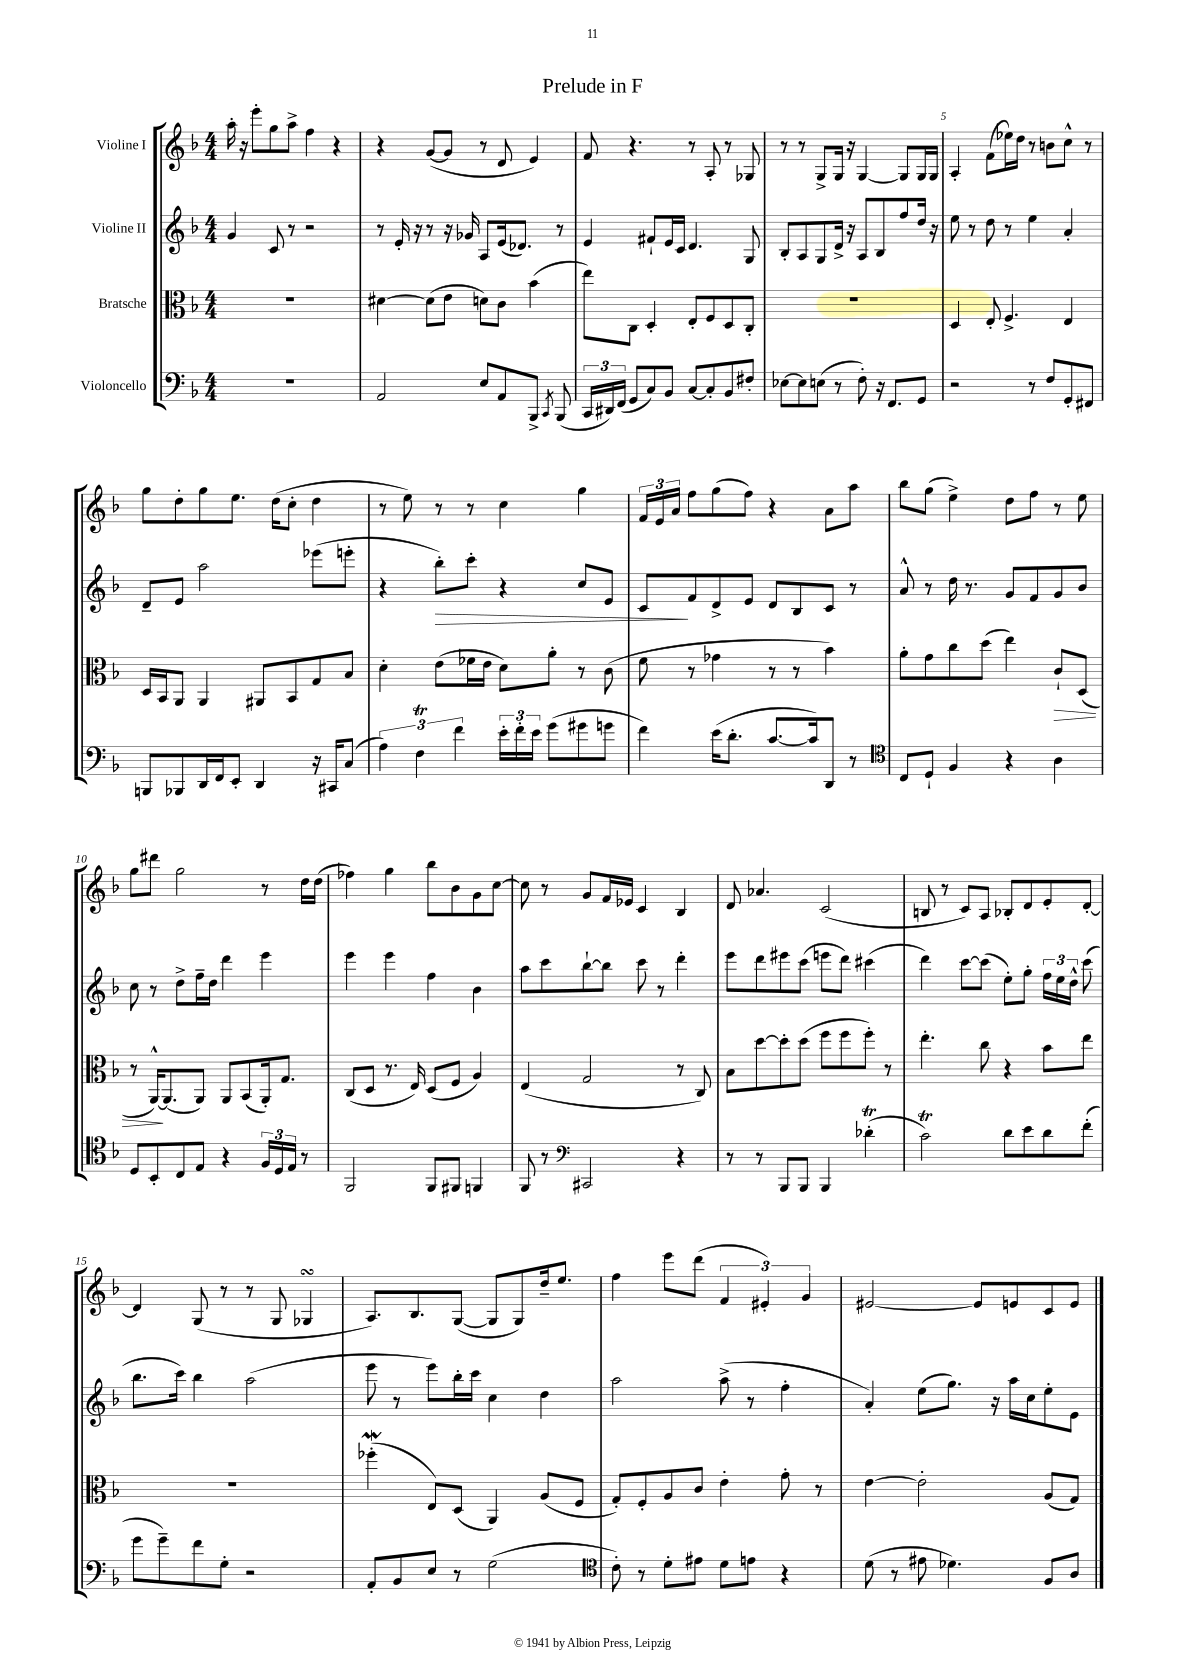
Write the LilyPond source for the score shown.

\header { title = "Prelude in F" }
<<
\new StaffGroup <<
\new Staff = "s0" \with { instrumentName = "Violine I" } {
    \clef treble \key f \major \numericTimeSignature \time 4/4
    \autoBeamOff a''16-. r16 e'''8[-. g''8 a''8]-> f''4 r4 |
    r4 g'8[~( g'8] r8 d'8 e'4) |
    f'8 r4. r8 a8-. r8 ges8 |
    r8 r8 g8[-> g16] r16 g4~ g8[ g16 g16] |
    a4-. f'8[( ees''16) d''16] r8 b'8[ c''8]-^ r8 |
    g''8[ d''8-. g''8 e''8.] d''16[( c''8]-. d''4 |
    r8 e''8) r8 r8 c''4 g''4 |
    \tuplet 3/2 { f'16[ e'16 a'16] } f''8[ g''8( f''8]) r4 a'8[ a''8] |
    bes''8[ g''8]( e''4->) d''8[ f''8] r8 e''8 |
    g''8[ dis'''8] g''2 r8 d''16[ d''16]( |
    fes''4) g''4 bes''8[ bes'8 g'8 c''8]~ |
    c''8 r8 g'8[ f'16 ees'16] c'4 bes4 |
    d'8 aes'4. c'2( |
    b8 r8 c'8[) a8] bes8[-. d'8 e'8-. d'8]~-. |
    d'4 g8( r8 r8 g8 ges4\turn |
    a8.[) bes8. g8]~( g8[ g8) d''16-- e''8.] |
    f''4 e'''8[ d'''8]( \tuplet 3/2 { f'4 eis'4-.) g'4 } |
    eis'2~ eis'8[ e'8 c'8 e'8] \bar "|." |
}
\new Staff = "s1" \with { instrumentName = "Violine II" } {
    \clef treble \key f \major \numericTimeSignature \time 4/4
    \autoBeamOff g'4 c'8 r8 r2 |
    r8 e'16-. r16 r8 r16 ges'16 a8[ e'16( des'8.]) r8 |
    e'4 fis'8[-! e'16 c'16] d'4. g8 |
    bes8[-. a8 g8 d'16]-> r16 a8[ bes8 f''8 d''16] r16 |
    e''8 r8 d''8 r8 e''4 a'4-. |
    d'8[-- e'8] a''2 ees'''8[( e'''8]-. |
    r4 bes''8[-.\>) c'''8]-. r4 c''8[ e'8] |
    c'8[\! f'8 d'8-> e'8] d'8[ bes8 c'8] r8 |
    a'8-^ r8 d''16 r8. g'8[ f'8 g'8 bes'8] |
    c''8 r8 d''8[-> f''16-- d''16] d'''4 e'''4 |
    e'''4 e'''4 f''4 bes'4 |
    a''8[ c'''8 bes''8~-! bes''8] c'''8 r8 d'''4-. |
    e'''8[ d'''8 eis'''8 c'''8]( e'''8[ d'''8]) cis'''4( |
    d'''4) c'''8[~ c'''8]( e''8[-.) g''8]-. \tuplet 3/2 { f''16[ e''16 d''16]-^ } c'''8( |
    bes''8.[ c'''16]) bes''4 a''2( |
    e'''8 r8 e'''8[) bes''16-. c'''16] c''4 d''4 |
    a''2 a''8->( r8 f''4-. |
    a'4-.) e''8[( g''8.]) r16 a''16[ c''16 e''8-. e'8] \bar "|." |
}
\new Staff = "s2" \with { instrumentName = "Bratsche" } {
    \clef alto \key f \major \numericTimeSignature \time 4/4
    \autoBeamOff R1 |
    dis'4~ dis'8[( e'8] d'8[) c'8] bes'4( |
    e''8[) c8] d4-. e8[-. f8 d8 c8]-. |
    R1 |
    d4 e8-. f4.-> e4 |
    d16[ bes,16 a,8] a,4 ais,8[ bes,8 g8 bes8] |
    d'4-. e'8[( fes'16 e'16] d'8[) a'8]-. r8 c'8( |
    f'8 r8 ges'4 r8 r8 bes'4) |
    a'8[-. g'8 c''8 d''8]( e''4) c'8[-!\> d8]( |
    r8 a,16[~-^\!) a,8.( a,8]) a,8[ bes,8( a,16-.) g8.] |
    c8[( d8] r8. e16) d8[( f8] a4) |
    e4( g2 r8 c8) |
    bes8[ d''8~ d''8-. d''8]( f''8[ f''8 f''8]-.) r8 |
    e''4.-. c''8 r4 bes'8[ e''8] |
    r1 |
    fes''4-.\mordent( e8[) d8]( a,4) a8[( f8] |
    g8[-.) f8-. a8 c'8] e'4-. g'8-. r8 |
    e'4~ e'2-. a8[( g8]) \bar "|." |
}
\new Staff = "s3" \with { instrumentName = "Violoncello" } {
    \clef bass \key f \major \numericTimeSignature \time 4/4
    \autoBeamOff r1 |
    a,2 e8[ a,8 bes,,8]-> \acciaccatura { c,8 } bes,,8( |
    \tuplet 3/2 { c,16[ dis,16) f,16]( } g,8[ c8) bes,8] c8[~ c8-. bes,8 fis8]-. |
    ees8[~ ees8 e8]( r8 f8-.) r16 f,8.[ g,8] |
    r2 r8 f8[ g,8-. fis,8] |
    b,,8[ bes,,8 d,16 f,16 e,8]-. d,4 r16 cis,16[ c8]( |
    \tuplet 3/2 { a4) f4\trill f'4 } \tuplet 3/2 { e'16[-. f'16-. e'16] } g'8[( gis'8 g'8] |
    f'4) e'16[( d'8.]-. c'8.[~ c'16) d,8] r8 |
    \clef tenor c8[ d8]-! f4 r4 a4 |
    d8[ bes,8-. c8 e8] r4 \tuplet 3/2 { f16[ d16 e16] } r8 |
    f,2 f,8[ fis,8] f,4 |
    f,8 r8 \clef bass cis,2 r4 |
    r8 r8 bes,,8[ bes,,8] bes,,4 des'4-.\trill( |
    c'2\trill) d'8[ e'8 d'8 f'8]-.( |
    g'8[ g'8--) f'8 g8]-. r2 |
    a,8[-. bes,8 e8] r8 g2( |
    \clef tenor c'8-.) r8 d'8[-. eis'8] d'8[ e'8] r4 |
    d'8( r8 eis'8 des'4.) f8[ a8] \bar "|." |
}
>>
>>
\layout { \context { \Score \override BarNumber.break-visibility = ##(#f #t #t) barNumberVisibility = #(every-nth-bar-number-visible 5) } }
